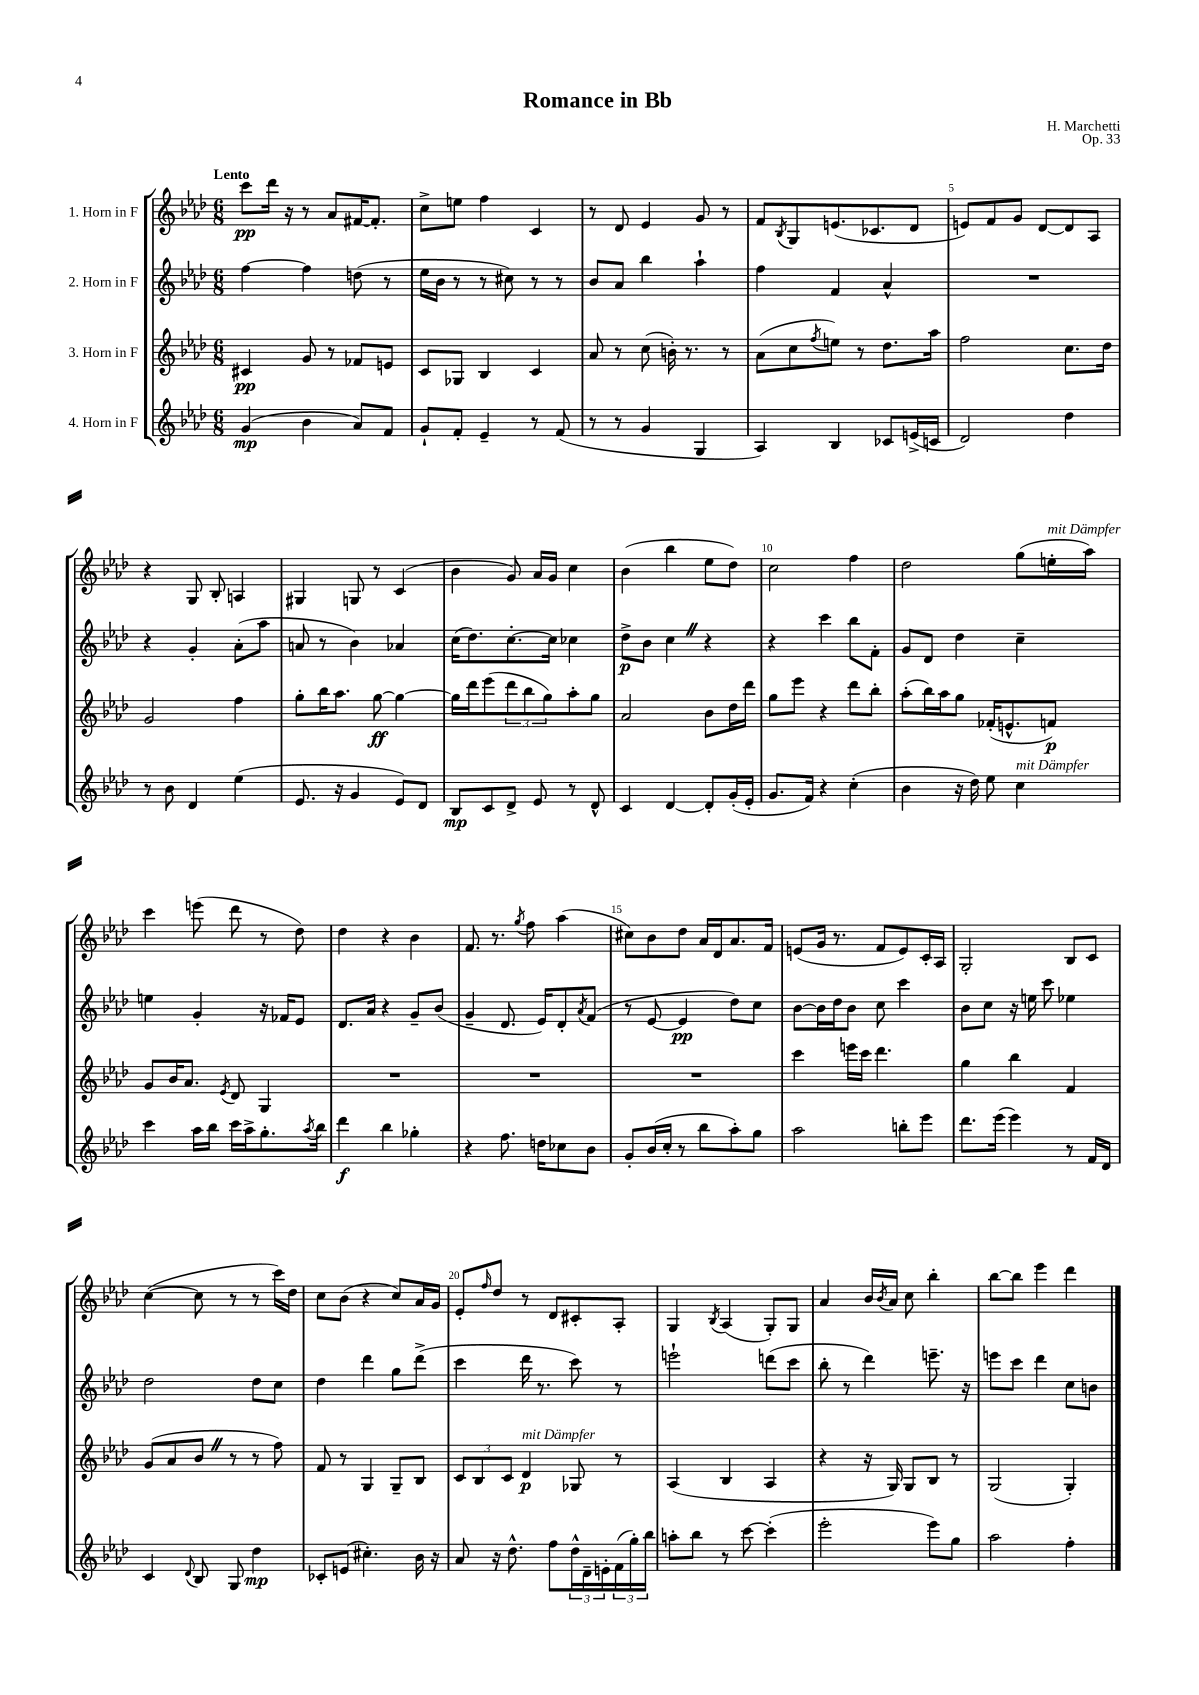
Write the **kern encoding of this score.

**kern	**dynam	**kern	**dynam	**kern	**dynam	**kern	**dynam
*part4	*part4	*part3	*part3	*part2	*part2	*part1	*part1
*staff4	*staff4	*staff3	*staff3	*staff2	*staff2	*staff1	*staff1
*I"4. Horn in F	*	*I"3. Horn in F	*	*I"2. Horn in F	*	*I"1. Horn in F	*
*clefG2	*	*clefG2	*	*clefG2	*	*clefG2	*
*k[b-e-a-d-]	*	*k[b-e-a-d-]	*	*k[b-e-a-d-]	*	*k[b-e-a-d-]	*
*M6/8	*	*M6/8	*	*M6/8	*	*M6/8	*
=1	=1	=1	=1	=1	=1	=1	=1
!	!	!	!	!	!	!LO:TX:a:B:t=Lento	!
(4g/	mp	4c#X/	pp	[4ff\	.	8ccc\L	pp
.	.	.	.	.	.	16ddd-\Jk	.
.	.	.	.	.	.	16r	.
4b-\	.	8g/	.	4ff\]	.	8r	.
.	.	8r	.	.	.	8a-/L	.
8a-/L)	.	8f-X/L	.	(8ddn\	.	[16f#X/K	.
.	.	.	.	.	.	8.f#'/J]	.
8f/J	.	8en/J	.	8r	.	.	.
=2	=2	=2	=2	=2	=2	=2	=2
8g`/L	.	8c/L	.	16ee-\LL	.	8cc^\L	.
.	.	.	.	16b-\JJ	.	.	.
8f'/J	.	8G-X/J	.	8r	.	8een\J	.
4e-~/	.	4B-/	.	8r	.	4ff\	.
.	.	.	.	8cc#X\)	.	.	.
8r	.	4c/	.	8r	.	4c/	.
(8f/	.	.	.	8r	.	.	.
=3	=3	=3	=3	=3	=3	=3	=3
8r	.	8a-/	.	8b-/L	.	8r	.
8r	.	8r	.	8a-/J	.	8d-/	.
4g/	.	(8cc\	.	4bb-\	.	4e-/	.
.	.	16bn'\)	.	.	.	.	.
.	.	8.r	.	.	.	.	.
4G/	.	.	.	4aa-`\	.	8g/	.
.	.	8r	.	.	.	8r	.
=4	=4	=4	=4	=4	=4	=4	=4
4A-/)	.	(8a-\L	.	4ff\	.	8f/L	.
.	.	.	.	.	.	8qB-/	.
.	.	8cc\	.	.	.	8G/	.
.	.	8qff/	.	.	.	.	.
4B-/	.	8een\J)	.	4f/	.	(8.en/	.
.	.	8r	.	.	.	.	.
.	.	.	.	.	.	8.c-X/	.
8c-X/L	.	8.dd-\L	.	4a-^^/	.	.	.
(16en^/L	.	.	.	.	.	8d-/J	.
16cn/JJ	.	16aa-\Jk	.	.	.	.	.
=5	=5	=5	=5	=5	=5	=5	=5
2d-/)	.	2ff\	.	2.r	.	8en/L)	.
.	.	.	.	.	.	8f/	.
.	.	.	.	.	.	8g/J	.
.	.	.	.	.	.	[8d-/L	.
4dd-\	.	8.cc\L	.	.	.	8d-/]	.
.	.	.	.	.	.	8A-/J	.
.	.	16dd-\Jk	.	.	.	.	.
!!LO:LB:g=z
=6	=6	=6	=6	=6	=6	=6	=6
8r	.	2g/	.	4r	.	4r	.
8b-\	.	.	.	.	.	.	.
4d-/	.	.	.	4g'/	.	8G/	.
.	.	.	.	.	.	8B-'/	.
(4ee-\	.	4ff\	.	(8a-'\L	.	4An/	.
.	.	.	.	8aa-\J	.	.	.
=7	=7	=7	=7	=7	=7	=7	=7
8.e-/	.	8gg'\L	.	8an/	.	4G#X/	.
.	.	16bb-\K	.	8r	.	.	.
16r	.	8.aa-\J	.	.	.	.	.
4g/	.	.	.	4b-\)	.	8Gn/	.
.	.	[8gg\	ff	.	.	8r	.
8e-/L)	.	4gg\_	.	4a-X/	.	(4c/	.
8d-/J	.	.	.	.	.	.	.
=8	=8	=8	=8	=8	=8	=8	=8
8B-/L	mp	16gg\LL]	.	(16cc\KL	.	4b-\	.
.	.	16ddd-\J	.	8.dd-\)	.	.	.
8c/	.	(8eee-\	.	.	.	.	.
8d-^/J	.	12ddd-\	.	[8.cc'\	.	8g/)	.
.	.	12bb-\	.	.	.	.	.
8e-/	.	.	.	.	.	16a-/LL	.
.	.	12gg\)	.	.	.	.	.
.	.	.	.	16cc\Jk]	.	16g/JJ	.
8r	.	8aa-'\	.	4cc-X\	.	4cc\	.
8d-^^/	.	8gg\J	.	.	.	.	.
=9	=9	=9	=9	=9	=9	=9	=9
4c/	.	2a-/	.	8dd-^\L	p	(4b-\	.
.	.	.	.	8b-\J	.	.	.
[4d-/	.	.	.	4ccZ\	.	4bb-\	.
8d-'/L]	.	8b-\L	.	4r	.	8ee-\L	.
(16g'/L	.	16dd-\L	.	.	.	8dd-\J)	.
16e-'/JJ	.	16ddd-\JJ	.	.	.	.	.
=10	=10	=10	=10	=10	=10	=10	=10
8.g/L	.	8gg\L	.	4r	.	2cc\	.
.	.	8eee-\J	.	.	.	.	.
16f/Jk)	.	.	.	.	.	.	.
4r	.	4r	.	4ccc\	.	.	.
(4cc'\	.	8ddd-\L	.	8bb-\L	.	4ff\	.
.	.	8bb-'\J	.	8f'\J	.	.	.
=11	=11	=11	=11	=11	=11	=11	=11
4b-\	.	(8aa-'\L	.	8g/L	.	2dd-\	.
.	.	16bb-\L)	.	8d-/J	.	.	.
.	.	16aa-\J	.	.	.	.	.
16r	.	8gg\J	.	4dd-\	.	.	.
16dd-\)	.	.	.	.	.	.	.
8ee-\	.	(16f-X'/KL	.	.	.	.	.
.	.	8.en^^/	.	.	.	.	.
!LO:TX:a:i:t=mit Dämpfer	!	!	!	!	!	!	!
4cc\	.	.	.	4cc~\	.	(8gg\L	.
!	!	!	!	!	!	!LO:TX:a:i:t=mit Dämpfer	!
.	.	8fn/J)	p	.	.	16een'\L	.
.	.	.	.	.	.	16aa-\JJ)	.
!!LO:LB:g=z
=12	=12	=12	=12	=12	=12	=12	=12
4ccc\	.	8g/L	.	4een\	.	4ccc\	.
.	.	16b-/K	.	.	.	.	.
.	.	8.a-/J	.	.	.	.	.
16aa-\LL	.	.	.	4g'/	.	(8eeen\	.
16bb-\JJ	.	.	.	.	.	.	.
.	.	8qe-/	.	.	.	.	.
16ccc\LL	.	8d-/	.	.	.	8ddd-\	.
16aa-^\J	.	.	.	.	.	.	.
8.gg'\	.	4G/	.	16r	.	8r	.
.	.	.	.	16f-X/KL	.	.	.
.	.	.	.	8e-/J	.	8dd-\)	.
8qaa-/	.	.	.	.	.	.	.
16bb-\Jk	.	.	.	.	.	.	.
=13	=13	=13	=13	=13	=13	=13	=13
4ddd-\	f	2.r	.	8.d-/L	.	4dd-\	.
.	.	.	.	16a-/Jk	.	.	.
4bb-\	.	.	.	4r	.	4r	.
4gg-X'\	.	.	.	8g~/L	.	4b-\	.
.	.	.	.	(8b-/J	.	.	.
=14	=14	=14	=14	=14	=14	=14	=14
4r	.	2.r	.	4g~/	.	8.f/	.
.	.	.	.	.	.	8.r	.
8.ff\	.	.	.	8.d-/	.	.	.
.	.	.	.	.	.	8qgg/	.
.	.	.	.	.	.	8ff\	.
16ddn\KL	.	.	.	16e-/KL)	.	.	.
8cc-X\	.	.	.	8d-'/	.	(4aa-\	.
.	.	.	.	8qa-/	.	.	.
8b-\J	.	.	.	(8f/J	.	.	.
=15	=15	=15	=15	=15	=15	=15	=15
8g'/L	.	2.r	.	8r	.	8cc#X\L)	.
(16b-/L	.	.	.	[8e-/	.	8b-\	.
16cc'/JJ	.	.	.	.	.	.	.
8r	.	.	.	4e-/]	pp	8dd-\J	.
8bb-\L	.	.	.	.	.	16a-/LL	.
.	.	.	.	.	.	16d-/J	.
8aa-'\)	.	.	.	8dd-\L)	.	8.a-/	.
8gg\J	.	.	.	8cc\J	.	.	.
.	.	.	.	.	.	16f/Jk	.
=16	=16	=16	=16	=16	=16	=16	=16
2aa-\	.	4ccc\	.	[8b-\L	.	(8en/L	.
.	.	.	.	16b-\L]	.	16g/Jk	.
.	.	.	.	16dd-\J	.	8.r	.
.	.	16eeen\LL	.	8b-\J	.	.	.
.	.	16ccc\JJ	.	.	.	.	.
.	.	4.ddd-\	.	8cc\	.	8f/L	.
8bbn'\L	.	.	.	4ccc\	.	8e/)	.
8eee-\J	.	.	.	.	.	16c'/L	.
.	.	.	.	.	.	16A-/JJ	.
=17	=17	=17	=17	=17	=17	=17	=17
8.ddd-\L	.	4gg\	.	8b-\L	.	2G'/	.
.	.	.	.	8cc\J	.	.	.
(16eee-\Jk	.	.	.	.	.	.	.
4eee-\)	.	4bb-\	.	16r	.	.	.
.	.	.	.	16een\	.	.	.
.	.	.	.	8ccc\	.	.	.
8r	.	4f/	.	4ee-X\	.	8B-/L	.
16f/LL	.	.	.	.	.	8c/J	.
16d-/JJ	.	.	.	.	.	.	.
!!LO:LB:g=z
=18	=18	=18	=18	=18	=18	=18	=18
4c/	.	(8g/L	.	2dd-\	.	([4cc\	.
.	.	8a-/	.	.	.	.	.
8qqd-/	.	.	.	.	.	.	.
8B-/	.	8b-Z/J	.	.	.	8cc\]	.
8G/	.	8r	.	.	.	8r	.
4dd-\	mp	8r	.	8dd-\L	.	8r	.
.	.	8ff\)	.	8cc\J	.	16ccc\LL)	.
.	.	.	.	.	.	16dd-\JJ	.
=19	=19	=19	=19	=19	=19	=19	=19
8c-X'/L	.	8f/	.	4dd-\	.	8cc\L	.
(8en/J	.	8r	.	.	.	(8b-\J	.
4.cc#X'\)	.	4G/	.	4ddd-\	.	4r	.
.	.	8G~/L	.	8gg\L	.	8cc/L)	.
16b-\	.	8B-/J	.	(8ddd-^\J	.	16a-/L	.
16r	.	.	.	.	.	16g/JJ	.
=20	=20	=20	=20	=20	=20	=20	=20
8a-/	.	12c/L	.	4ccc\	.	8e-'/L	.
.	.	12B-/	.	.	.	.	.
.	.	.	.	.	.	16qqff/	.
16r	.	.	.	.	.	8dd-/J	.
.	.	12c/J	.	.	.	.	.
8.dd-^^\	.	.	.	.	.	.	.
!	!	!LO:TX:a:i:t=mit Dämpfer	!	!	!	!	!
.	.	4d-/	p	16ddd-\	.	8r	.
.	.	.	.	8.r	.	.	.
8ff\L	.	.	.	.	.	8d-/L	.
24dd-^^\L	.	8G-X/	.	8ccc\)	.	8c#X'/	.
24d-~\	.	.	.	.	.	.	.
24en'\	.	.	.	.	.	.	.
(24f\	.	8r	.	8r	.	8A-'/J	.
24gg'\)	.	.	.	.	.	.	.
24bb-\JJ	.	.	.	.	.	.	.
=21	=21	=21	=21	=21	=21	=21	=21
8aan'\L	.	(4A-/	.	2eeen`\	.	4G/	.
8bb-\J	.	.	.	.	.	.	.
.	.	.	.	.	.	8qB-/	.
8r	.	4B-/	.	.	.	(4A-/	.
[8ccc\	.	.	.	.	.	.	.
(4ccc'\]	.	4A-/	.	(8dddn\L	.	8G'/L)	.
.	.	.	.	8ccc\J	.	8G/J	.
=22	=22	=22	=22	=22	=22	=22	=22
2eee-'\	.	4r	.	8bb-'\	.	4a-/	.
.	.	.	.	8r	.	.	.
.	.	16r	.	4ddd-\)	.	16b-/LL	.
.	.	.	.	.	.	8qb-/	.
.	.	16G/)	.	.	.	16a-/JJ	.
.	.	8G/L	.	.	.	8cc\	.
8eee-\L)	.	8B-/J	.	8.eeen~\	.	4bb-'\	.
8gg\J	.	8r	.	.	.	.	.
.	.	.	.	16r	.	.	.
=23	=23	=23	=23	=23	=23	=23	=23
2aa-\	.	(2G/	.	8eeen\L	.	[8bb-\L	.
.	.	.	.	8ccc\J	.	8bb-\J]	.
.	.	.	.	4ddd-\	.	4eee-\	.
4ff'\	.	4G'/)	.	8cc\L	.	4ddd-\	.
.	.	.	.	8bn\J	.	.	.
==	==	==	==	==	==	==	==
*-	*-	*-	*-	*-	*-	*-	*-
